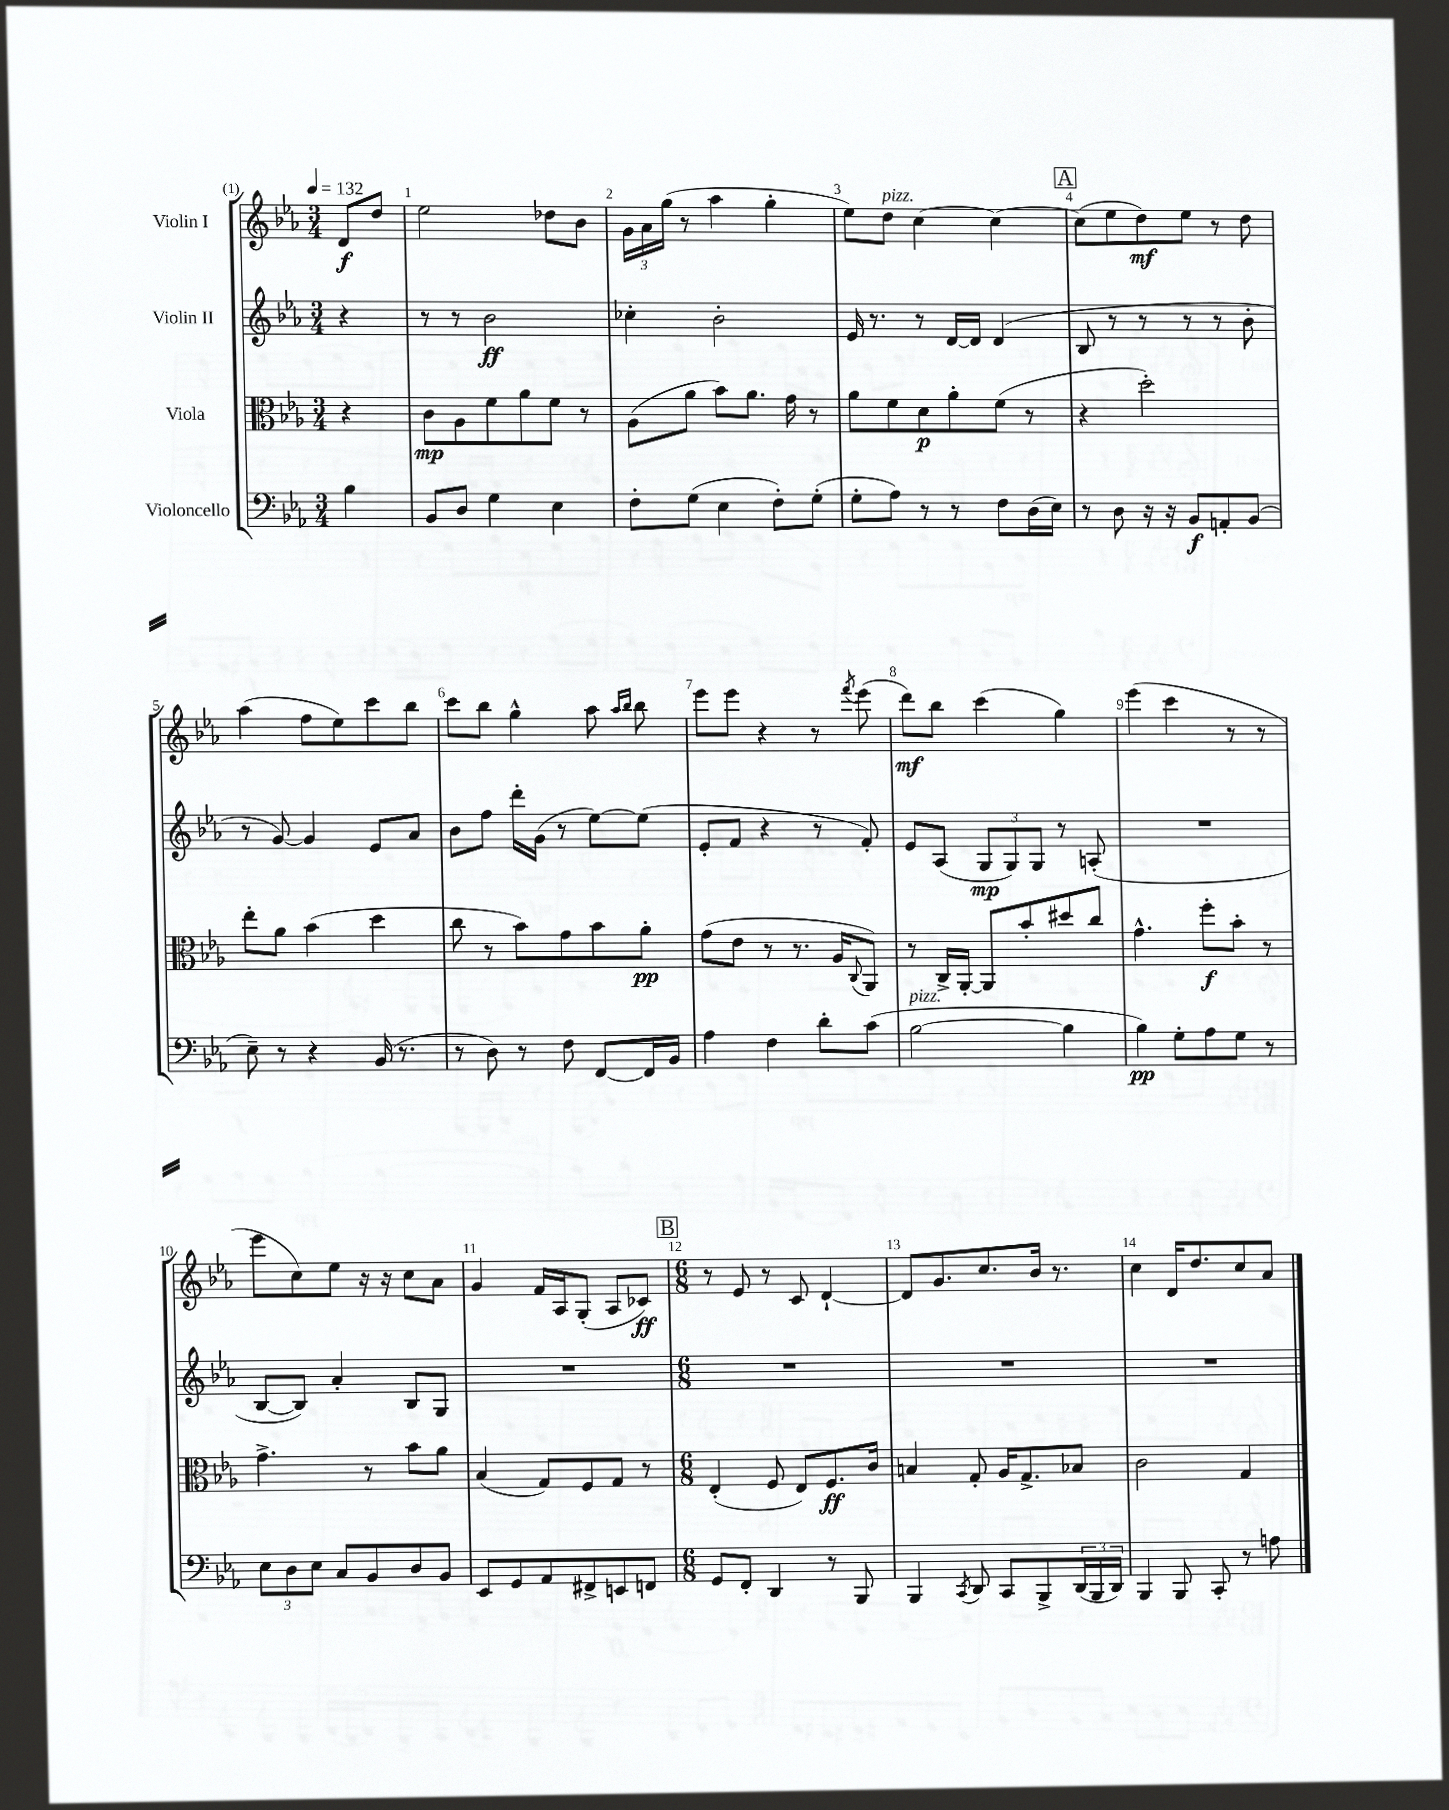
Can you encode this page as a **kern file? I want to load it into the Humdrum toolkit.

**kern	**kern	**kern	**kern
*staff4	*staff3	*staff2	*staff1
*clefF4	*clefC3	*clefG2	*clefG2
*k[b-e-a-]	*k[b-e-a-]	*k[b-e-a-]	*k[b-e-a-]
*M3/4	*M3/4	*M3/4	*M3/4
*MM132	*MM132	*MM132	*MM132
4B-	4r	4r	8d
.	.	.	8dd
=	=	=	=
8BB-	8c	8r	2ee-
8D	8A-	8r	.
4G	8f	2b-	.
.	8a-	.	.
4E-	8f	.	8dd-
.	8r	.	8b-
=	=	=	=
8F'	(8A-	4cc-'	24g
.	.	.	24a-
.	.	.	(24gg
(8G	8a-	.	8r
4E-	8b-)	2b-'	4aa-
.	8.a-	.	.
8F')	.	.	4gg'
.	16g	.	.
(8G'	8r	.	.
=	=	=	=
8G'	8a-	16e-	8ee-)
.	.	8.r	.
8A-)	8f	.	8dd
8r	8d	8r	[4cc
8r	8a-'	[16d	.
.	.	16d]	.
8F	(8f	(4d	4cc_
(16D	8r	.	.
16E-)	.	.	.
=	=	=	=
8r	4r	8B-	(8cc]
8D	.	8r	8ee-
16r	2dd')	8r	8dd)
16r	.	.	.
8BB-	.	8r	8ee-
8AA'	.	8r	8r
(8BB-	.	8b-'	8dd
=	=	=	=
8E-~)	8ee-'	8r	(4aa-
8r	8a-	[8g)	.
4r	(4b-	4g]	8ff
.	.	.	8ee-)
(16BB-	4dd	8e-	8ccc
8.r	.	.	.
.	.	8a-	8bb-
=	=	=	=
8r	8cc	8b-	8ccc
8D)	8r	8ff	8bb-
8r	8b-)	16ddd'	4gg^^
.	.	(16g	.
8F	8g	8r	.
[8FF	8b-	[8ee-)	8aa-
.	.	.	16qqaa-
.	.	.	16qqbb-
16FF]	8a-'	(8ee-]	8bb-
16BB-	.	.	.
=	=	=	=
4A-	(8g	8e-'	8eee-
.	8e-	8f	8eee-
4F	8r	4r	4r
.	8.r	.	.
8d'	.	8r	8r
.	16A-	.	.
.	8qqC	.	8qfff
(8c	8AA-)	8f')	(8eee-
=	=	=	=
[2B-	8r	8e-	8ddd)
.	16C^	(8A-	8bb-
.	[16AA-'	.	.
.	8AA-]	12G	(4ccc
.	.	12G)	.
.	8b-'	.	.
.	.	12G	.
4B-]	8dd#	8r	4gg)
.	8cc	(8A'	.
=	=	=	=
4B-)	4.g^^	2.r	(4eee-
8G'	.	.	4ccc
8A-	8ff'	.	.
8G	8b-'	.	8r
8r	8r	.	8r
=	=	=	=
12E-	4.g^	[8B-	8eee-
12D	.	.	.
.	.	8B-])	8cc)
12E-	.	.	.
8C	.	4a-'	8ee-
8BB-	8r	.	16r
.	.	.	16r
8D	8b-	8B-	8cc
8BB-	8a-	8G	8a-
=	=	=	=
8EE-	(4B-	2.r	4g
8GG	.	.	.
8AA-	8G)	.	16f
.	.	.	16A-
8FF#^	8F	.	(8G'
8EE	8G	.	8A-
8FF	8r	.	8c-)
=	=	=	=
*M6/8	*M6/8	*M6/8	*M6/8
8GG	(4E-'	2.r	8r
8FF'	.	.	8e-
4DD	8F	.	8r
.	8E-)	.	8c
8r	8.F	.	[4d`
8BBB-	.	.	.
.	16c	.	.
=	=	=	=
4BBB-	4B	2.r	8d]
.	.	.	8.g
8qCC	.	.	.
8DD	8G'	.	.
.	.	.	8.cc
8CC	16A-	.	.
.	8.G^	.	.
8BBB-^	.	.	16b-
.	.	.	8.r
(24DD	8B-	.	.
24BBB-	.	.	.
24DD)	.	.	.
=	=	=	=
4BBB-	2c	2.r	4cc
8BBB-	.	.	16d
.	.	.	8.dd
8CC'	.	.	.
8r	4G	.	8cc
8A	.	.	8a-
==	==	==	==
*-	*-	*-	*-
